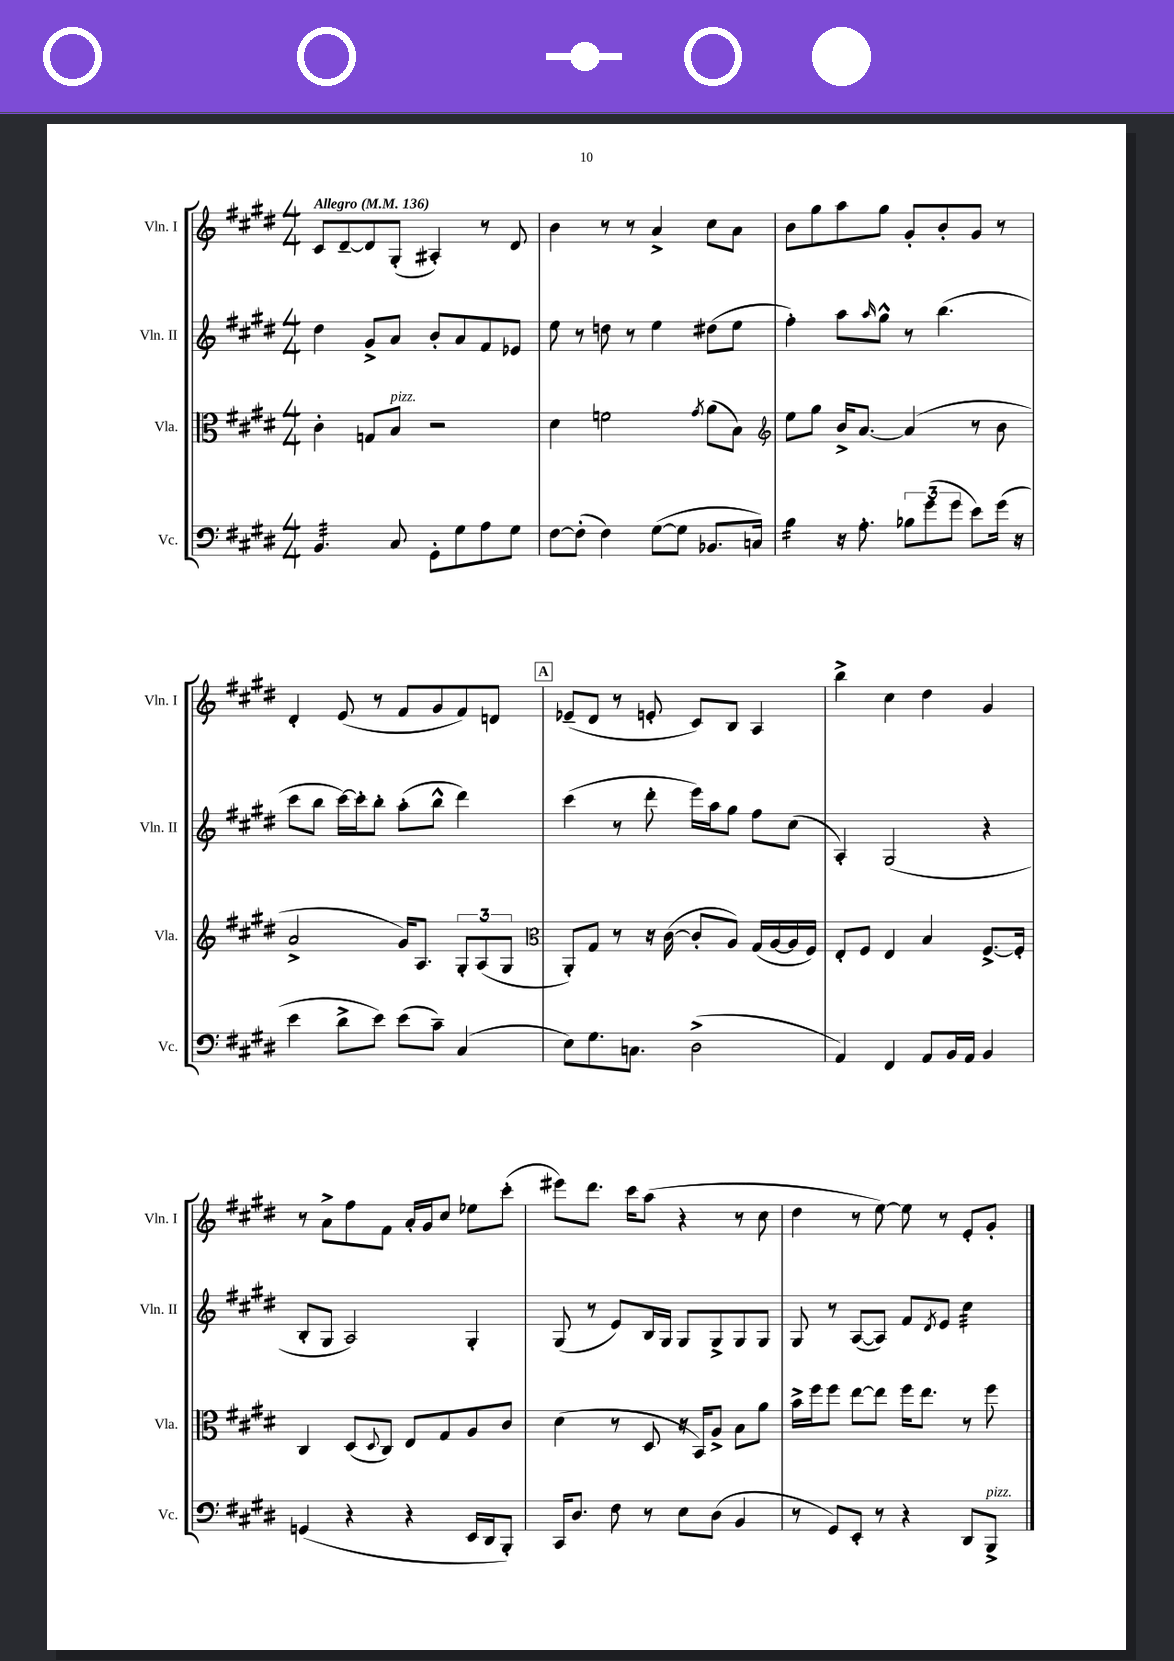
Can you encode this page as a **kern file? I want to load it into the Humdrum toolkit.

**kern	**kern	**kern	**kern
*staff4	*staff3	*staff2	*staff1
*clefF4	*clefC3	*clefG2	*clefG2
*k[f#c#g#d#]	*k[f#c#g#d#]	*k[f#c#g#d#]	*k[f#c#g#d#]
*M4/4	*M4/4	*M4/4	*M4/4
*MM136	*MM136	*MM136	*MM136
4.BB	4c#'	4dd#	8c#
.	.	.	[8d#~
.	8G	8g#^	8d#]
8C#	8B	8a	(8G#'
8GG#'	2r	8b'	4A#')
8G#	.	8a	.
8A	.	8f#	8r
8G#	.	8e-	8d#
=	=	=	=
[8F#	4d#	8ee	4b
(8F#']	.	8r	.
4F#)	2f	8dd	8r
.	.	8r	8r
([8G#	.	4ee	4a^
8G#]	.	.	.
.	8qg#	.	.
8.BB-	(8a	(8dd#	8cc#
.	8B)	8ee	8a
16C)	.	.	.
=	=	=	=
*	*clefG2	*	*
4B	8ee	4ff#')	8b
.	8gg#	.	8gg#
16r	16b^	8aa	8aa
8.A'	[8.a	.	.
.	.	16qqaa	.
.	.	8gg#^^	8gg#
12B-	(4a]	8r	8g#'
(12g#	.	.	.
.	.	(4.bb	8b'
12g#	.	.	.
8e)	8r	.	8g#
(16g#	8b	.	8r
16r	.	.	.
=	=	=	=
4e	2a^	8ccc#	4d#'
.	.	8bb	.
8d#^	.	[16ccc#)	(8e
.	.	16ccc#']	.
8e)	.	8bb'	8r
(8e	16g#)	(8aa'	8f#
.	8.A	.	.
8c#~)	.	8bb^^	8g#
(4C#	12G#'	4ddd#)	8f#)
.	(12A	.	.
.	.	.	8d
.	12G#	.	.
=	=	=	=
*	*clefC3	*	*
8E)	8AA')	(4ccc#	(8e-~
8.G#	8G#	.	8d#
.	8r	8r	8r
8.C	.	.	.
.	16r	8ddd#'	8e'
.	([16c#	.	.
(2D#^	8c#']	16eee)	8c#)
.	.	16aa	.
.	8A)	8gg#	8B
.	(16G#	8ff#	4A
.	[16A	.	.
.	16A]	(8cc#	.
.	16F#)	.	.
=	=	=	=
4AA)	8E'	4A')	4bb^
.	8F#	.	.
4FF#	4E	(2G#	4cc#
8AA	4B	.	4dd#
16BB	.	.	.
16AA	.	.	.
4BB	[8.F#^	4r	4g#
.	16F#']	.	.
=	=	=	=
(4GG	4C#	8B'	8r
.	.	8G#	8a^
4r	(8D#	2A)	8ff#
.	8qqD#	.	.
.	8C#)	.	8f#
4r	8E	.	16a'
.	.	.	16g#
.	8G#	.	8cc#
16EE	8A	4G#'	8ee-
16DD#	.	.	.
8BBB')	8c#	.	(8ccc#'
=	=	=	=
16CC#	(4d#	(8G#	8eee#)
8.D#	.	.	.
.	.	8r	8.ddd#
8F#	8r	8e)	.
.	.	.	16ccc#
8r	8D#	16B	(8aa
.	.	16G#	.
8E	16r	8G#	4r
.	16BB)	.	.
(8D#	8A^	8G#^	.
4BB	8B	8G#	8r
.	8a	8G#	8cc#
=	=	=	=
8r	16b^	8G#	4dd#
.	16ff#	.	.
8GG#)	8ff#	8r	.
8EE'	[8ee	([8A	8r
8r	8ee]	8A])	[8ee)
4r	16ff#	8f#	8ee]
.	8.ee	.	.
.	.	8qd#	.
.	.	8e	8r
8DD#	8r	4cc#	8e'
8BBB^	8ff#	.	8g#'
==	==	==	==
*-	*-	*-	*-
